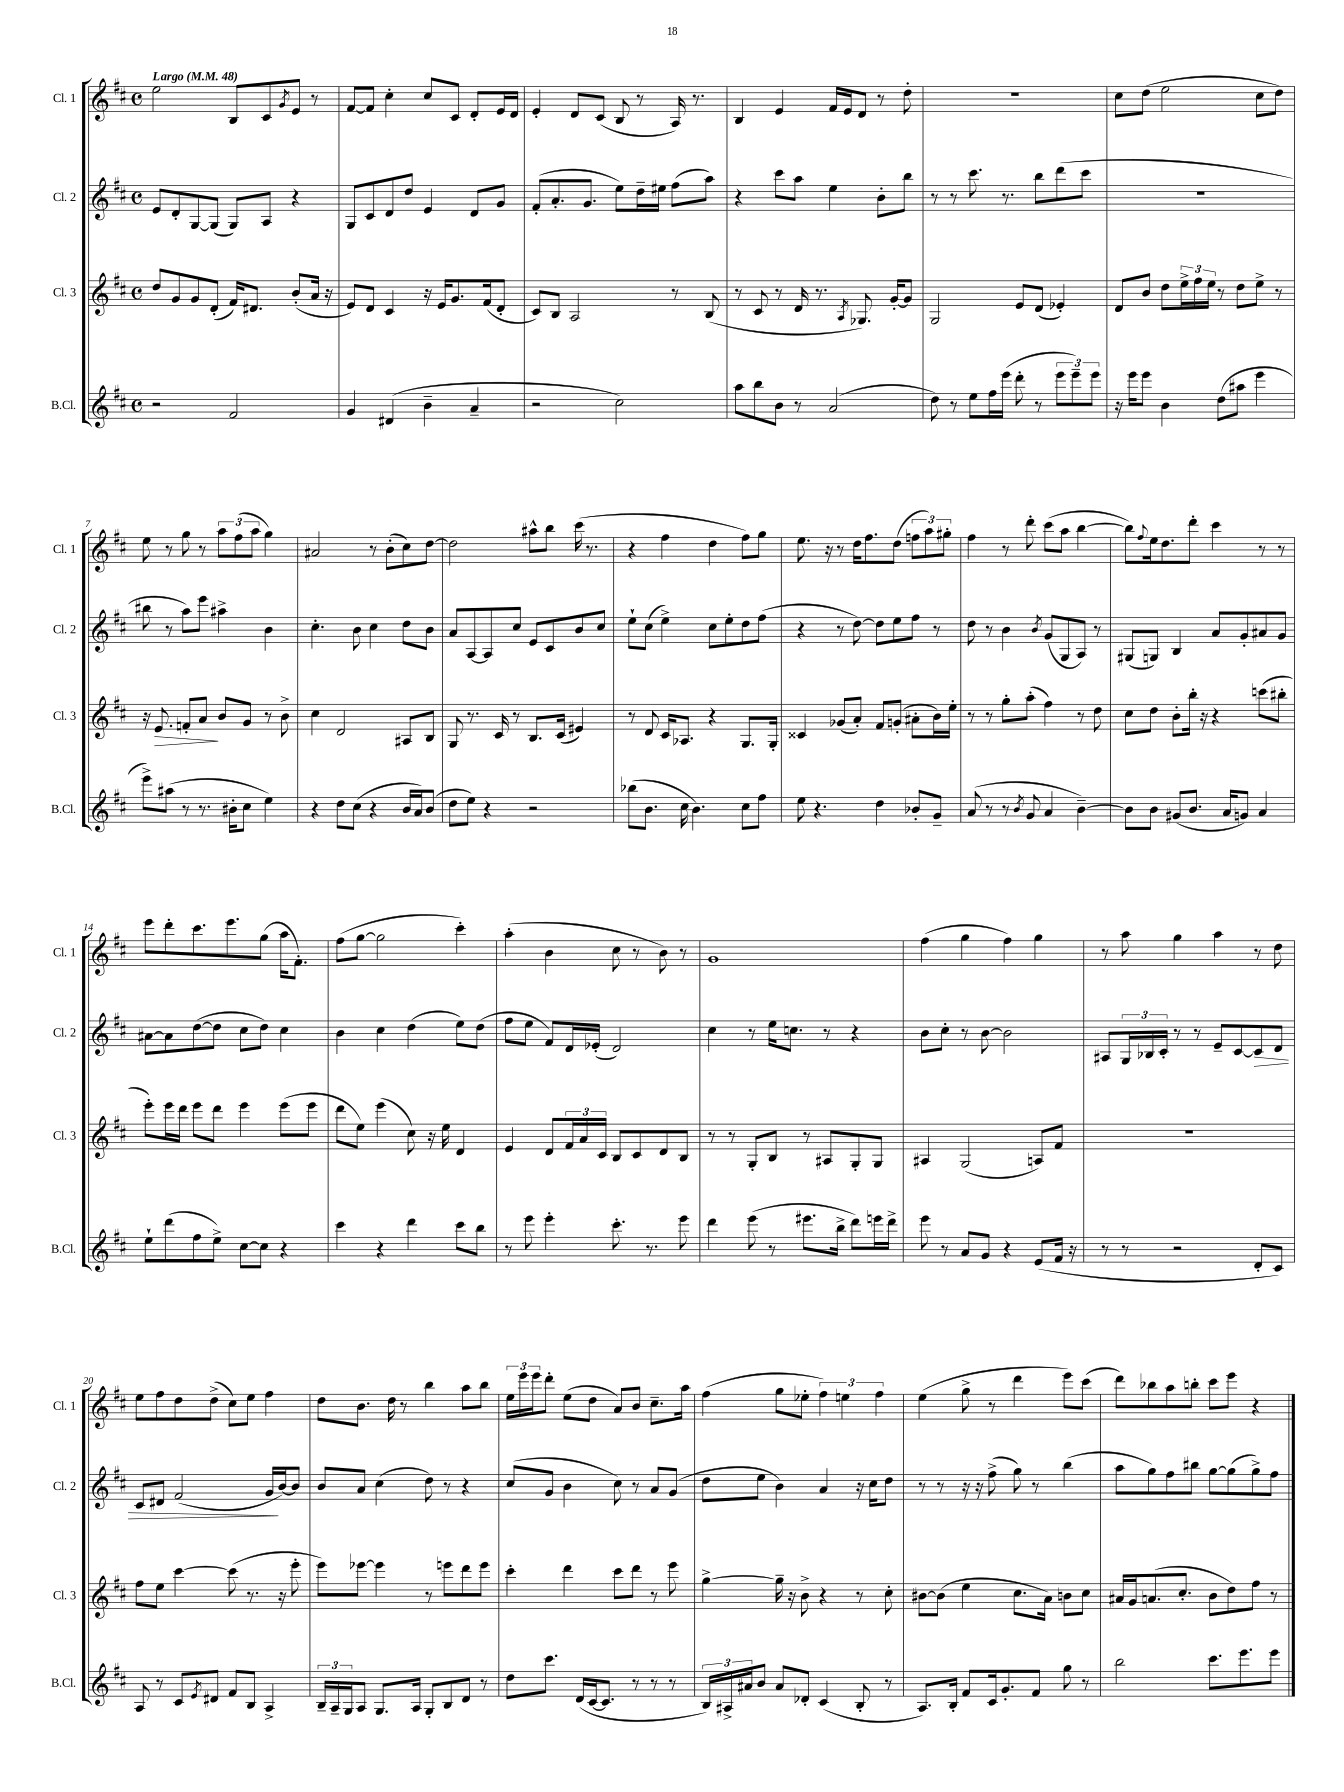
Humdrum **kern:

**kern	**kern	**dynam	**kern	**dynam	**kern
*part4	*part3	*part3	*part2	*part2	*part1
*staff4	*staff3	*staff3	*staff2	*staff2	*staff1
*I"B.Cl.	*I"Cl. 3	*	*I"Cl. 2	*	*I"Cl. 1
*I'B.Cl.	*I'Cl. 3	*	*I'Cl. 2	*	*I'Cl. 1
*clefG2	*clefG2	*	*clefG2	*	*clefG2
*k[f#c#]	*k[f#c#]	*	*k[f#c#]	*	*k[f#c#]
*M4/4	*M4/4	*	*M4/4	*	*M4/4
*met(c)	*met(c)	*	*met(c)	*	*met(c)
*MM48	*MM48	*	*MM48	*	*MM48
=1	=1	=1	=1	=1	=1
!	!	!	!	!	!LO:TX:a:B:t=Largo
2r	8dd/L	.	8e/L	.	2ee\
.	8g/	.	8d'/	.	.
.	8g/	.	[8G/	.	.
.	(8d'/J	.	(8G/J]	.	.
2f#/	16f#/KL)	.	8G/L)	.	8B/L
.	8.d#X/J	.	.	.	.
.	.	.	8A/J	.	8c#/
.	.	.	.	.	8qg/
.	(8b'/L	.	4r	.	8e/J
.	16a/Jk	.	.	.	8r
.	16r	.	.	.	.
=2	=2	=2	=2	=2	=2
4g/	8e/L)	.	8G/L	.	[8f#/L
.	8d/J	.	8c#/	.	8f#/J]
(4d#X/	4c#/	.	8d/	.	4cc#'\
.	.	.	8dd/J	.	.
4b~\	16r	.	4e/	.	8cc#/L
.	16e/KL	.	.	.	.
.	8.g/	.	.	.	8c#/J
4a~/	.	.	8d/L	.	8d'/L
.	(16f#/k	.	.	.	.
.	8d'/J	.	8g/J	.	16e/L
.	.	.	.	.	16d/JJ
=3	=3	=3	=3	=3	=3
2r	8c#/L)	.	(8f#'/L	.	4e'/
.	8B/J	.	8.a'/	.	.
.	2A/	.	.	.	8d/L
.	.	.	8.g/J	.	.
.	.	.	.	.	(8c#/J
2cc#\)	.	.	8ee\L)	.	8B/
.	.	.	16dd~\L	.	8r
.	.	.	16ee#X\JJ	.	.
.	8r	.	(8ff#\L	.	16A/)
.	.	.	.	.	8.r
.	(8B/	.	8aa\J)	.	.
=4	=4	=4	=4	=4	=4
8aa\L	8r	.	4r	.	4B/
8bb\	8c#/	.	.	.	.
8b\J	8r	.	8ccc#\L	.	4e/
8r	16d/	.	8aa\J	.	.
.	8.r	.	.	.	.
(2a/	.	.	4ee\	.	16f#/LL
.	.	.	.	.	16e/J
.	8qA/	.	.	.	.
.	8.G-X/)	.	.	.	8d/J
.	.	.	8b'\L	.	8r
.	[16g'/KL	.	.	.	.
.	8g/J]	.	8bb\J	.	8dd'\
=5	=5	=5	=5	=5	=5
8dd\)	2G/	.	8r	.	1r
8r	.	.	8r	.	.
8ee\L	.	.	8.ccc#\	.	.
16ff#\L	.	.	.	.	.
(16eee\JJ	.	.	8.r	.	.
8ddd'\	8e/L	.	.	.	.
8r	(8d/J	.	8bb\L	.	.
12eee\L	4e-X'/)	.	(8ddd\	.	.
12eee~\)	.	.	.	.	.
.	.	.	8ccc#\J	.	.
12eee\J	.	.	.	.	.
=6	=6	=6	=6	=6	=6
16r	8d/L	.	1r	.	8cc#\L
16eee\KL	.	.	.	.	.
8eee\J	8b/J	.	.	.	(8dd\J
4b\	8dd\L	.	.	.	2ee\
.	24ee^\L	.	.	.	.
.	24ff#\	.	.	.	.
.	24ee\JJ	.	.	.	.
(8dd\L	8r	.	.	.	.
8aa#X\J	8dd\L	.	.	.	.
4eee\	8ee^\J	.	.	.	8cc#\L
.	8r	.	.	.	8dd\J)
!!LO:LB:g=z
=7	=7	=7	=7	=7	=7
8eee^\L)	16r	.	8bb#X\	.	8ee\
!	!	!LO:HP:b	!	!	!
.	8.e/	>	.	.	.
(8aa#X\J	.	.	8r	.	8r
8r	8fn'/L	.	8aa\L)	.	8gg\
8.r	8a/J	.	8eee\J	.	8r
.	8b/L	]	4aa#X^\	.	12aa\L
16b#X'\KL	.	.	.	.	.
.	.	.	.	.	(12ff#\
8cc#\J	8g/J	.	.	.	.
.	.	.	.	.	12aa\J
4ee\)	8r	.	4b\	.	4gg\)
.	8b^\	.	.	.	.
=8	=8	=8	=8	=8	=8
4r	4cc#\	.	4.cc#'\	.	2a#X/
8dd\L	2d/	.	.	.	.
(8cc#\J	.	.	8b\	.	.
4r	.	.	4cc#\	.	8r
.	.	.	.	.	(8b'\L
16b/LL	8A#X/L	.	8dd\L	.	8cc#\)
16a/J)	.	.	.	.	.
(8b/J	8B/J	.	8b\J	.	[8dd\J
=9	=9	=9	=9	=9	=9
8dd\L	8G/	.	8a/L	.	2dd\]
8ee\J)	8.r	.	[8A/	.	.
4r	.	.	8A/]	.	.
.	16c#/	.	.	.	.
.	8r	.	8cc#/J	.	.
2r	8.B/L	.	8e/L	.	8aa#X^^\L
.	.	.	8c#/	.	8bb\J
.	(16c#/Jk	.	.	.	.
.	4e#X/)	.	8b/	.	(16ccc#\
.	.	.	.	.	8.r
.	.	.	8cc#/J	.	.
=10	=10	=10	=10	=10	=10
(8bb-X\L	8r	.	8ee`\L	.	4r
8.b\J	8d/	.	(8cc#\J	.	.
.	16c#/KL	.	4ee^\)	.	4ff#\
16cc#\	8.A-X/J	.	.	.	.
4.b\)	.	.	.	.	.
.	4r	.	8cc#\L	.	4dd\
.	.	.	8ee'\	.	.
8cc#\L	8.G/L	.	8dd\	.	8ff#\L)
8ff#\J	.	.	(8ff#\J	.	8gg\J
.	16G'/Jk	.	.	.	.
=11	=11	=11	=11	=11	=11
8ee\	4c##X/	.	4r	.	8.ee\
4.r	.	.	.	.	.
.	.	.	.	.	16r
.	(8g-X/L	.	8r	.	8r
.	8a'/J)	.	[8dd\)	.	16dd\KL
.	.	.	.	.	8.ff#\
4dd\	8f#/L	.	8dd\L]	.	.
.	(8gn'/J	.	8ee\	.	(8dd\J
8b-X'/L	8a#X'\L	.	8ff#\J	.	12ffn\L
.	.	.	.	.	12aa\)
8g~/J	16b\L)	.	8r	.	.
.	.	.	.	.	12gg#X'\J
.	16ee'\JJ	.	.	.	.
=12	=12	=12	=12	=12	=12
(8a/	8r	.	8dd\	.	4ff#\
8r	8r	.	8r	.	.
8r	8gg'\L	.	4b\	.	8r
8qb/	.	.	.	.	.
8g/	(8aa'\J	.	.	.	8ddd'\
.	.	.	8qb/	.	.
4a/	4ff#\)	.	(8g/L	.	(8ccc#\L
.	.	.	8G/	.	8aa\J
[4b~\)	8r	.	8A/J)	.	[4bb\
.	8dd\	.	8r	.	.
=13	=13	=13	=13	=13	=13
8b\L]	8cc#\L	.	(8G#X/L	.	8bb\L])
.	.	.	.	.	8qqff#/
8b\J	8dd\J	.	8Gn/J)	.	16ee\k
.	.	.	.	.	8.dd\
(8g#X/L	8b'\L	.	4B/	.	.
8.b/J	16bb'\Jk	.	.	.	8ddd'\J
.	16r	.	.	.	.
.	4r	.	8a/L	.	4ccc#\
16a/KL	.	.	.	.	.
8gn/J)	.	.	8g'/	.	.
4a/	(8cccn\L	.	8a#X/	.	8r
.	8bb#X'\J	.	8g/J	.	8r
!!LO:LB:g=z
=14	=14	=14	=14	=14	=14
8ee`\L	8eee'\L)	.	[8a#X\L	.	8eee\L
(8ddd\	16eee\L	.	8a#\]	.	8ddd'\
.	16ddd\JJ	.	.	.	.
8ff#\	8eee\L	.	([8dd\	.	8.ccc#\
8ee^\J)	8ddd\J	.	8dd\J]	.	.
.	.	.	.	.	8.eee\
[8cc#\L	4eee\	.	8cc#\L	.	.
8cc#\J]	.	.	8dd\J)	.	(8gg\J
4r	(8eee\L	.	4cc#\	.	16aa\KL
.	.	.	.	.	8.f#'\J)
.	8eee\J	.	.	.	.
=15	=15	=15	=15	=15	=15
4ccc#\	8ddd\L	.	4b\	.	(8ff#\L
.	8ee\J)	.	.	.	[8gg\J
4r	(4eee\	.	4cc#\	.	2gg\]
4ddd\	8cc#\)	.	(4dd\	.	.
.	16r	.	.	.	.
.	16ee\	.	.	.	.
8ccc#\L	4d/	.	8ee\L)	.	4ccc#'\)
8bb\J	.	.	(8dd\J	.	.
=16	=16	=16	=16	=16	=16
8r	4e/	.	8ff#\L	.	(4aa'\
8eee\	.	.	8ee\J	.	.
4eee'\	8d/L	.	8f#/L)	.	4b\
.	24f#/L	.	16d/L	.	.
.	24a/	.	.	.	.
.	.	.	(16e-X'/JJ	.	.
.	24c#/JJ	.	.	.	.
8.ccc#'\	8B/L	.	2d/)	.	8cc#\
.	8c#/	.	.	.	8r
8.r	.	.	.	.	.
.	8d/	.	.	.	8b\)
8eee\	8B/J	.	.	.	8r
=17	=17	=17	=17	=17	=17
4ddd\	8r	.	4cc#\	.	1g
.	8r	.	.	.	.
(8eee\	8G'/L	.	8r	.	.
8r	8B/J	.	16ee\KL	.	.
.	.	.	8.ccn\J	.	.
8.eee#X\L	8r	.	.	.	.
.	8A#X/L	.	8r	.	.
16bb^\Jk	.	.	.	.	.
8ddd\L)	8G'/	.	4r	.	.
16eeen\L	8G/J	.	.	.	.
16ddd^\JJ	.	.	.	.	.
=18	=18	=18	=18	=18	=18
8eee\	4A#X/	.	8b\L	.	(4ff#\
8r	.	.	8cc#'\J	.	.
8a/L	(2G/	.	8r	.	4gg\
8g/J	.	.	[8b\	.	.
4r	.	.	2b\]	.	4ff#\)
(8e/L	8An/L)	.	.	.	4gg\
16f#/Jk	8f#/J	.	.	.	.
16r	.	.	.	.	.
=19	=19	=19	=19	=19	=19
8r	1r	.	8A#X/L	.	8r
8r	.	.	24G/L	.	8aa\
.	.	.	24B-X/	.	.
.	.	.	24c#'/JJ	.	.
2r	.	.	8r	.	4gg\
.	.	.	8r	.	.
.	.	.	8e~/L	.	4aa\
.	.	.	[8c#/	.	.
!	!	!	!	!LO:HP:b	!
8d'/L	.	.	8c#/]	>	8r
8c#/J)	.	.	8d/J	.	8dd\
!!LO:LB:g=z
=20	=20	=20	=20	=20	=20
8A/	8ff#\L	.	8c#/L	.	8ee\L
8r	8ee\J	.	8d#X/J	.	8ff#\
8c#/L	[4ccc#\	.	(2f#/	.	8dd\
8qe/	.	.	.	.	.
8d#X/J	.	.	.	.	(8dd^\J
8f#/L	(8ccc#\]	.	.	.	8cc#\L)
8B/J	8.r	.	.	.	8ee\J
4A^/	.	.	16g/LL	.	4ff#\
.	16r	.	[16b/J)	]	.
.	8eee'\	.	8b/J]	.	.
=21	=21	=21	=21	=21	=21
24B~/LL	8eee\L)	.	8b/L	.	8dd\L
24A~/	.	.	.	.	.
24G/J	.	.	.	.	.
8A/J	[8eee-X\J	.	8a/J	.	8.b\J
8.G/L	4eee-\]	.	(4cc#\	.	.
.	.	.	.	.	16dd\
.	.	.	.	.	8r
16A/Jk	.	.	.	.	.
8G'/L	8r	.	8dd\)	.	4bb\
8B/	8eeen\L	.	8r	.	.
8d/J	8ddd\	.	4r	.	8aa\L
8r	8eee\J	.	.	.	8bb\J
=22	=22	=22	=22	=22	=22
8dd\L	4ccc#'\	.	(8cc#/L	.	24ee\LL
.	.	.	.	.	24eee\
.	.	.	.	.	24eee\J
8.ccc#\J	.	.	8g/J	.	8ddd'\J
.	4ddd\	.	4b\	.	(8ee\L
(16d/LL	.	.	.	.	.
[16c#/J	.	.	.	.	8dd\J
8.c#/J]	.	.	.	.	.
.	8ccc#\L	.	8cc#\)	.	8a/L)
8r	8ddd\J	.	8r	.	8b/J
8r	8r	.	8a/L	.	8.cc#~\L
8r	8eee\	.	(8g/J	.	.
.	.	.	.	.	16aa\Jk
=23	=23	=23	=23	=23	=23
24B/LL)	[4gg^\	.	8dd\L	.	(4ff#\
24A#X^/	.	.	.	.	.
24a#X/J	.	.	.	.	.
8b/J	.	.	8ee\J	.	.
8a#/L	16gg~\]	.	4b\)	.	8gg\L
.	16r	.	.	.	.
8d-X'/J	8b^\	.	.	.	8ee-X'\J
(4c#/	4r	.	4a/	.	6ff#\)
.	.	.	.	.	6een\
8B'/	8r	.	16r	.	.
.	.	.	16cc#\KL	.	.
.	.	.	.	.	6ff#\
8r	8cc#'\	.	8dd\J	.	.
=24	=24	=24	=24	=24	=24
8.A/L)	[8b#X\L	.	8r	.	(4ee\
.	(8b#\J]	.	8r	.	.
16B'/Jk	.	.	.	.	.
8f#/L	4ee\	.	16r	.	8gg^\
.	.	.	16r	.	.
16c#/k	.	.	(8ff#^\	.	8r
8.g'/	.	.	.	.	.
.	8.cc#\L	.	8gg\)	.	4ddd\
8f#/J	.	.	8r	.	.
.	16a\Jk)	.	.	.	.
8gg\	8bn\L	.	(4bb\	.	8eee\L)
8r	8cc#\J	.	.	.	(8ccc#\J
=25	=25	=25	=25	=25	=25
2bb\	16a#X/LL	.	8aa\L	.	8ddd\L)
.	16g/J	.	.	.	.
.	(8.an/	.	8gg\)	.	8bb-X\
.	.	.	8ff#\	.	8aa\
.	8.cc#'/J	.	.	.	.
.	.	.	8bb#X\J	.	8bbn'\J
8.ccc#\L	8b\L	.	[8gg\L	.	8ccc#\L
.	8dd\)	.	(8gg\]	.	8eee\J
8.eee\	.	.	.	.	.
.	8ff#\J	.	8gg^\)	.	4r
8eee\J	8r	.	8ff#\J	.	.
==	==	==	==	==	==
*-	*-	*-	*-	*-	*-
